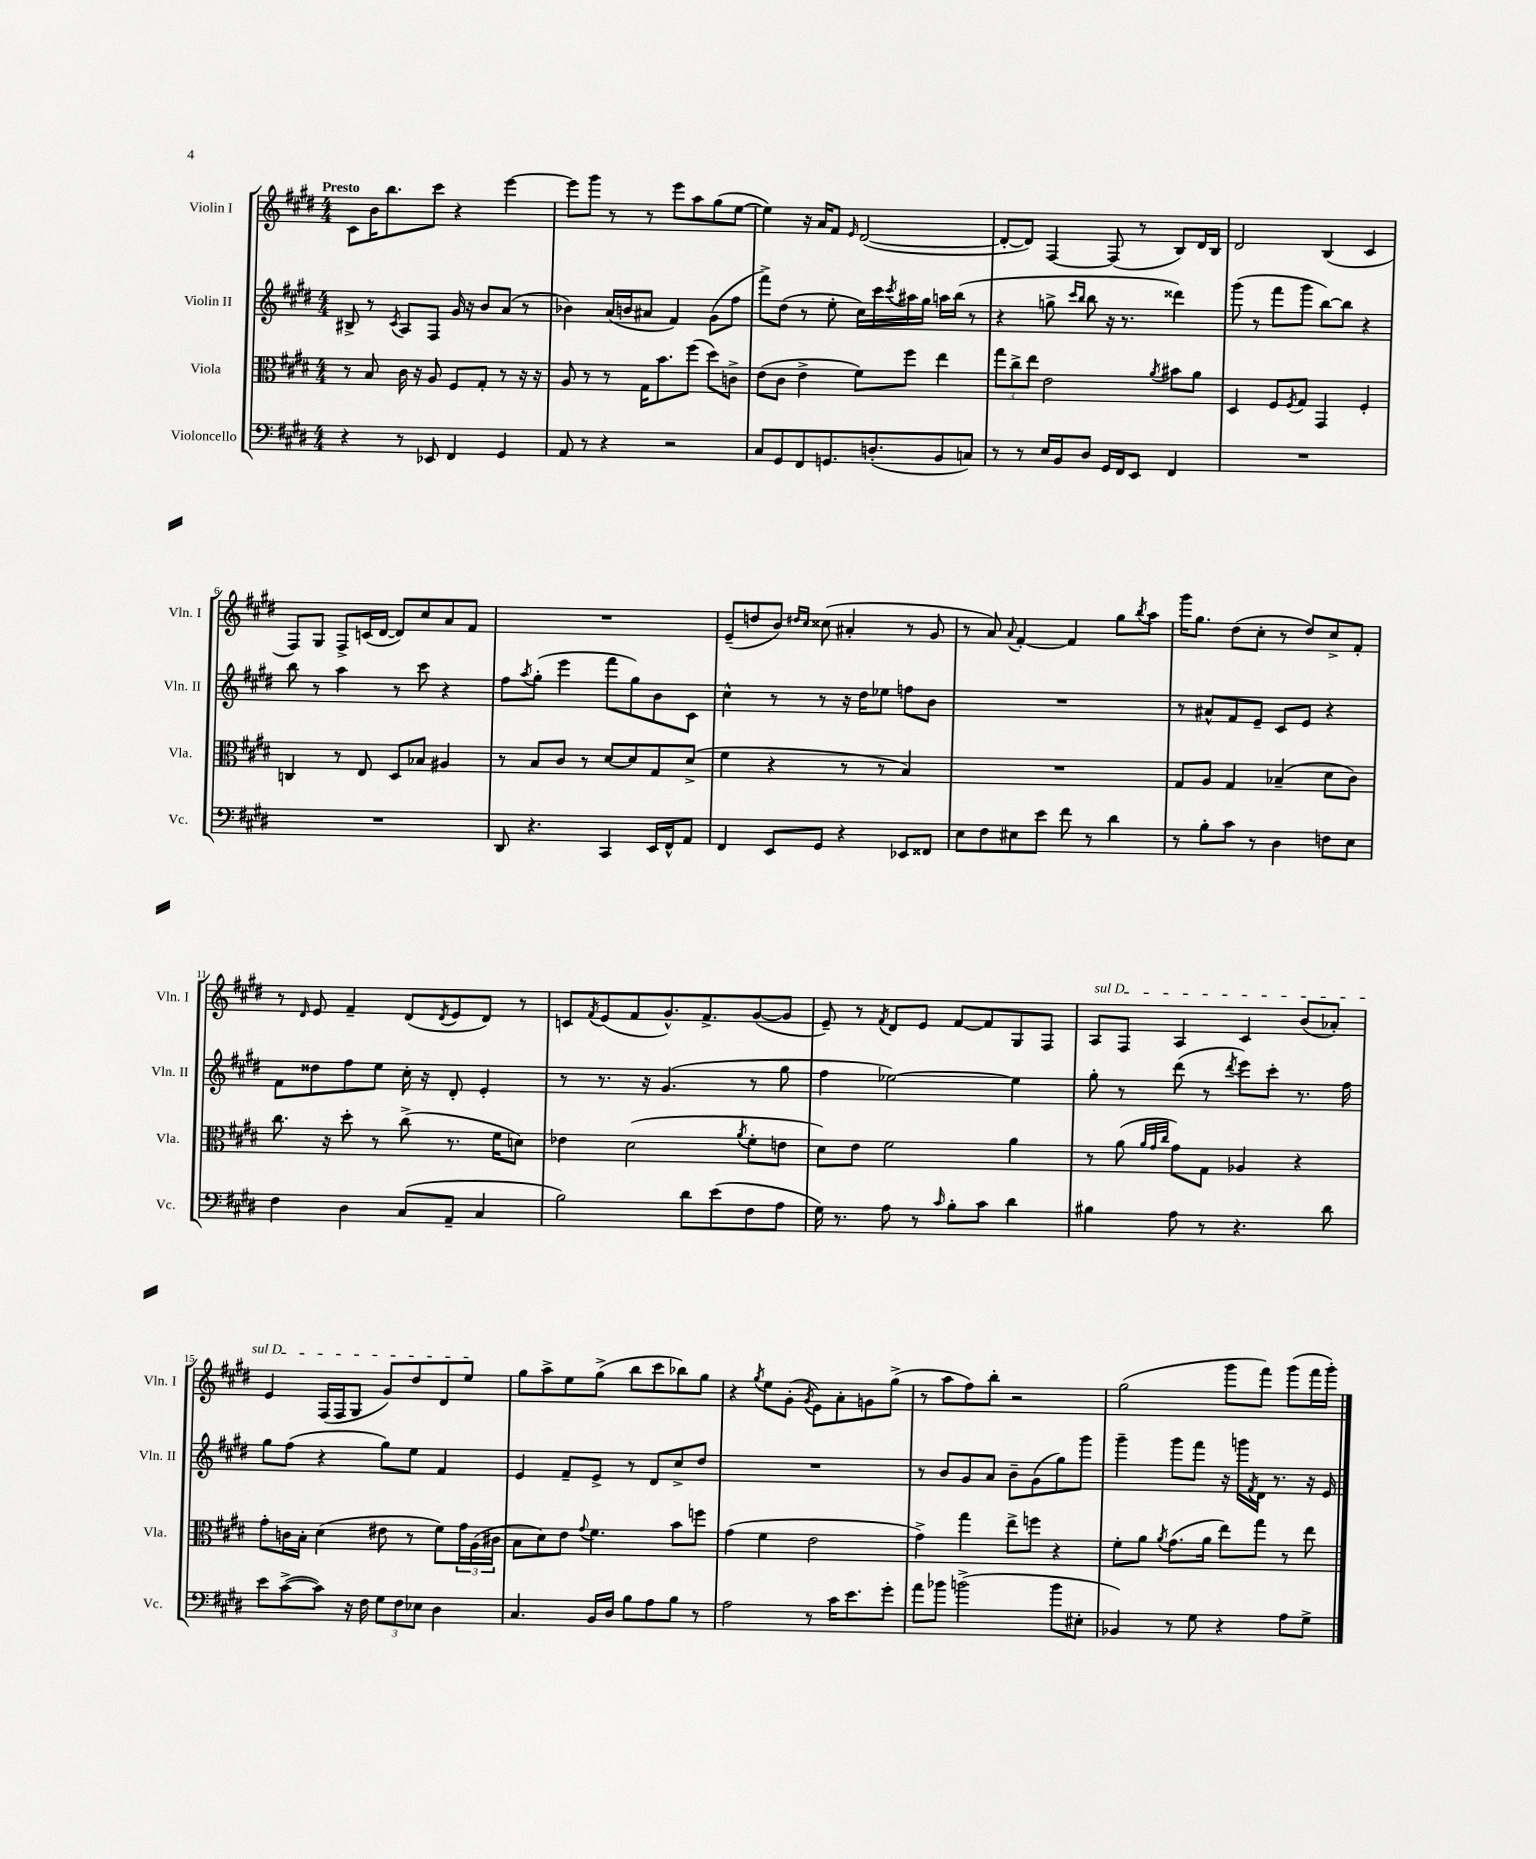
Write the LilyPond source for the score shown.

<<
\new StaffGroup <<
\new Staff = "s0" \with { instrumentName = "Violin I" shortInstrumentName = "Vln. I" } {
    \clef treble \key e \major \numericTimeSignature \time 4/4 \tempo "Presto"
    cis'8 b'16 b''8. cis'''8 r4 e'''4~ |
    e'''8 gis'''8 r8 r8 e'''8 a''8 gis''8( e''8~ |
    e''4) r16 a'16 fis'8 \grace { e'16 } dis'2~( |
    dis'8~-. dis'8) fis4~ fis8( r8 b8) dis'16 b16 |
    dis'2 b4( cis'4 |
    fis8) gis8 fis8-> c'16( dis'16~ dis'8) cis''8 a'8 fis'8 |
    R1 |
    e'8--( d''8 b'8) \grace { dis''16 cis''16 } cisis''8( ais'4-. r8 gis'8 |
    r8 a'8) \appoggiatura { a'8 } fis'4~-. fis'4 gis''8 \acciaccatura { b''8 } a''8 |
    gis'''16 gis''8. dis''8( cis''8-. r8 dis''8) cis''8-> fis'8-. |
    r8 \grace { dis'16 } e'8 fis'4-- dis'8( \acciaccatura { dis'8 } e'8 dis'8) r8 |
    c'8 \acciaccatura { fis'8 } e'8( fis'8 gis'8.-^) fis'8.-> gis'8~( gis'8 |
    e'8--) r8 \acciaccatura { fis'8 } dis'8 e'8 fis'8~ fis'8 gis8 fis8 |
    \once \override TextSpanner.bound-details.left.text = \markup { \italic "sul D" } a8\startTextSpan fis8 a4 cis'4 b'8( aes'8-.) |
    e'4 fis16( fis16 gis8 gis'8) dis''8 dis'8 e''8\stopTextSpan |
    gis''8 a''8-> e''8 gis''8->( b''8 cis'''8 bes''8) gis''8 |
    r4 \acciaccatura { gis''8 } e''8 gis'8-.( \acciaccatura { gis'8 } e'8) a'8-. g'8 gis''8->( |
    r8 a''8 fis''8) b''8-. r2 |
    gis''2( gis'''8 fis'''8) gis'''8( fis'''16 gis'''16-.) \bar "|." |
}
\new Staff = "s1" \with { instrumentName = "Violin II" shortInstrumentName = "Vln. II" } {
    \clef treble \key e \major \numericTimeSignature \time 4/4
    bis8-> r8 \acciaccatura { cis'8 } a8 fis8 gis'16 r16 b'8 a'8( r8 |
    bes'4) a'16( b'16 ais'8 fis'4) gis'8( fis''8 |
    fis'''8->) dis''8( r8 e''8-. cis''16) cis'''16 \acciaccatura { cis'''8 } ais''16 gis''16 a''16 b''16( r8 |
    r4 g''8-> \grace { cis'''16 b''16 } b''8 r16 r8. disis'''4) |
    gis'''8( r8 fis'''8 gis'''8 b''8~) b''8 r4 |
    b''8 r8 a''4 r8 cis'''8 r4 |
    fis''8 \acciaccatura { a''8 } gis''8-.( e'''4 fis'''8 gis''8) b'8 cis'8 |
    cis''4-^ r8 r8 r16 dis''16 ees''8 f''8 b'8 |
    R1 |
    r8 ais'8-^ fis'8 e'8-- cis'8 e'8 r4 |
    fis'8 disis''8 fis''8 e''8 cis''16-. r16 dis'8-. e'4-. |
    r8 r8. r16 gis'4.( r8 gis''8 |
    fis''4 ees''2~) ees''4 |
    gis''8-. r8 dis'''8( r8 \acciaccatura { dis'''8 } e'''8) cis'''8-. r8. fis''16 |
    gis''8 fis''8( r4 gis''8) e''8 fis'4 |
    e'4 fis'8-- e'8-> r8 dis'8 cis''8-> dis''8 |
    R1 |
    r8 b'8 gis'8 a'8 b'8-- gis'8( gis''8) gis'''8 |
    gis'''4-- gis'''8 fis'''8 r16 g'''16 \acciaccatura { fis'8 } dis'16 r8. r16 e'16 \bar "|." |
}
\new Staff = "s2" \with { instrumentName = "Viola" shortInstrumentName = "Vla." } {
    \clef alto \key e \major \numericTimeSignature \time 4/4
    r8 b8 cis'16 r16 a8 fis8 gis8-. r8 r16 r16 |
    a8 r8 r8 gis16 b'8. fis''8( dis''8) c'8-> |
    e'8( cis'8 e'4-> fis'8) fis''8 e''4 |
    \tuplet 3/2 { gis''8 cis''8-> e''8 } e'2 \acciaccatura { a'8 } bis'8 a'8 |
    dis4 fis8 \acciaccatura { fis8 } gis8 gis,4 fis4-. |
    c4 r8 e8 dis8 bes8 ais4 |
    r8 b8 cis'8 r8 dis'8~ dis'8 gis8 dis'8->( |
    fis'4 r4 r8 r8 b4) |
    R1 |
    gis8 a8 gis4 bes4--( dis'8 cis'8) |
    cis''8. r16 dis''8-. r8 cis''8->( r8. fis'16 d'8) |
    ees'4 dis'2( \acciaccatura { a'8 } fis'8-. e'8 |
    dis'8) e'8 fis'2 a'4 |
    r8 a'8( \grace { a'32 gis'32 cis''32 } gis'8) gis8 aes4 r4 |
    gis'8-. c'16 b16-. dis'4( eis'8 r8 fis'8) \tuplet 3/2 { gis'16 a16( cis'16 } |
    b8 dis'8) e'8 \appoggiatura { gis'8 } fis'4. b'8 f''8 |
    gis'4( fis'4 e'2 |
    gis'4->) gis''4 e''8-> f''8 r4 |
    fis'8-. a'8 \acciaccatura { a'8 } gis'8.( a'16 e''8) gis''8 r8 e''8 \bar "|." |
}
\new Staff = "s3" \with { instrumentName = "Violoncello" shortInstrumentName = "Vc." } {
    \clef bass \key e \major \numericTimeSignature \time 4/4
    r4 r8 ees,8 fis,4 gis,4 |
    a,8 r8 r4 r2 |
    cis8 gis,8 fis,8 g,8. d8.-.( b,8 c8) |
    r8 r8 e16 b,16 dis8 gis,16 fis,16 e,8 fis,4 |
    R1 |
    R1 |
    dis,8 r4. cis,4 e,16 fis,16-^ a,8 |
    fis,4 e,8 gis,8 r4 ees,8 fisis,8 |
    e8 fis8 eis8 e'8 fis'8 r8 dis'4 |
    r8 b8-. cis'8 r8 dis4 f8 e8 |
    fis4 dis4 cis8( a,8-- cis4 |
    b2) dis'8 e'8( fis8 a8 |
    gis16) r8. a8 r8 \grace { cis'16 } b8-. cis'8 dis'4 |
    bis4 a8 r8 r4. dis'8 |
    e'8 cis'8~->( cis'8) r16 fis16 \tuplet 3/2 { gis8 fis8 ees8 } dis4 |
    cis4. b,16 dis16 b8 a8 b8 r8 |
    a2 r8 cis'16 e'8. gis'8-. |
    a'8 bes'8 b'2->( b'8 eis8-. |
    bes,4) r8 gis8 r4 a8 gis8-> \bar "|." |
}
>>
>>
